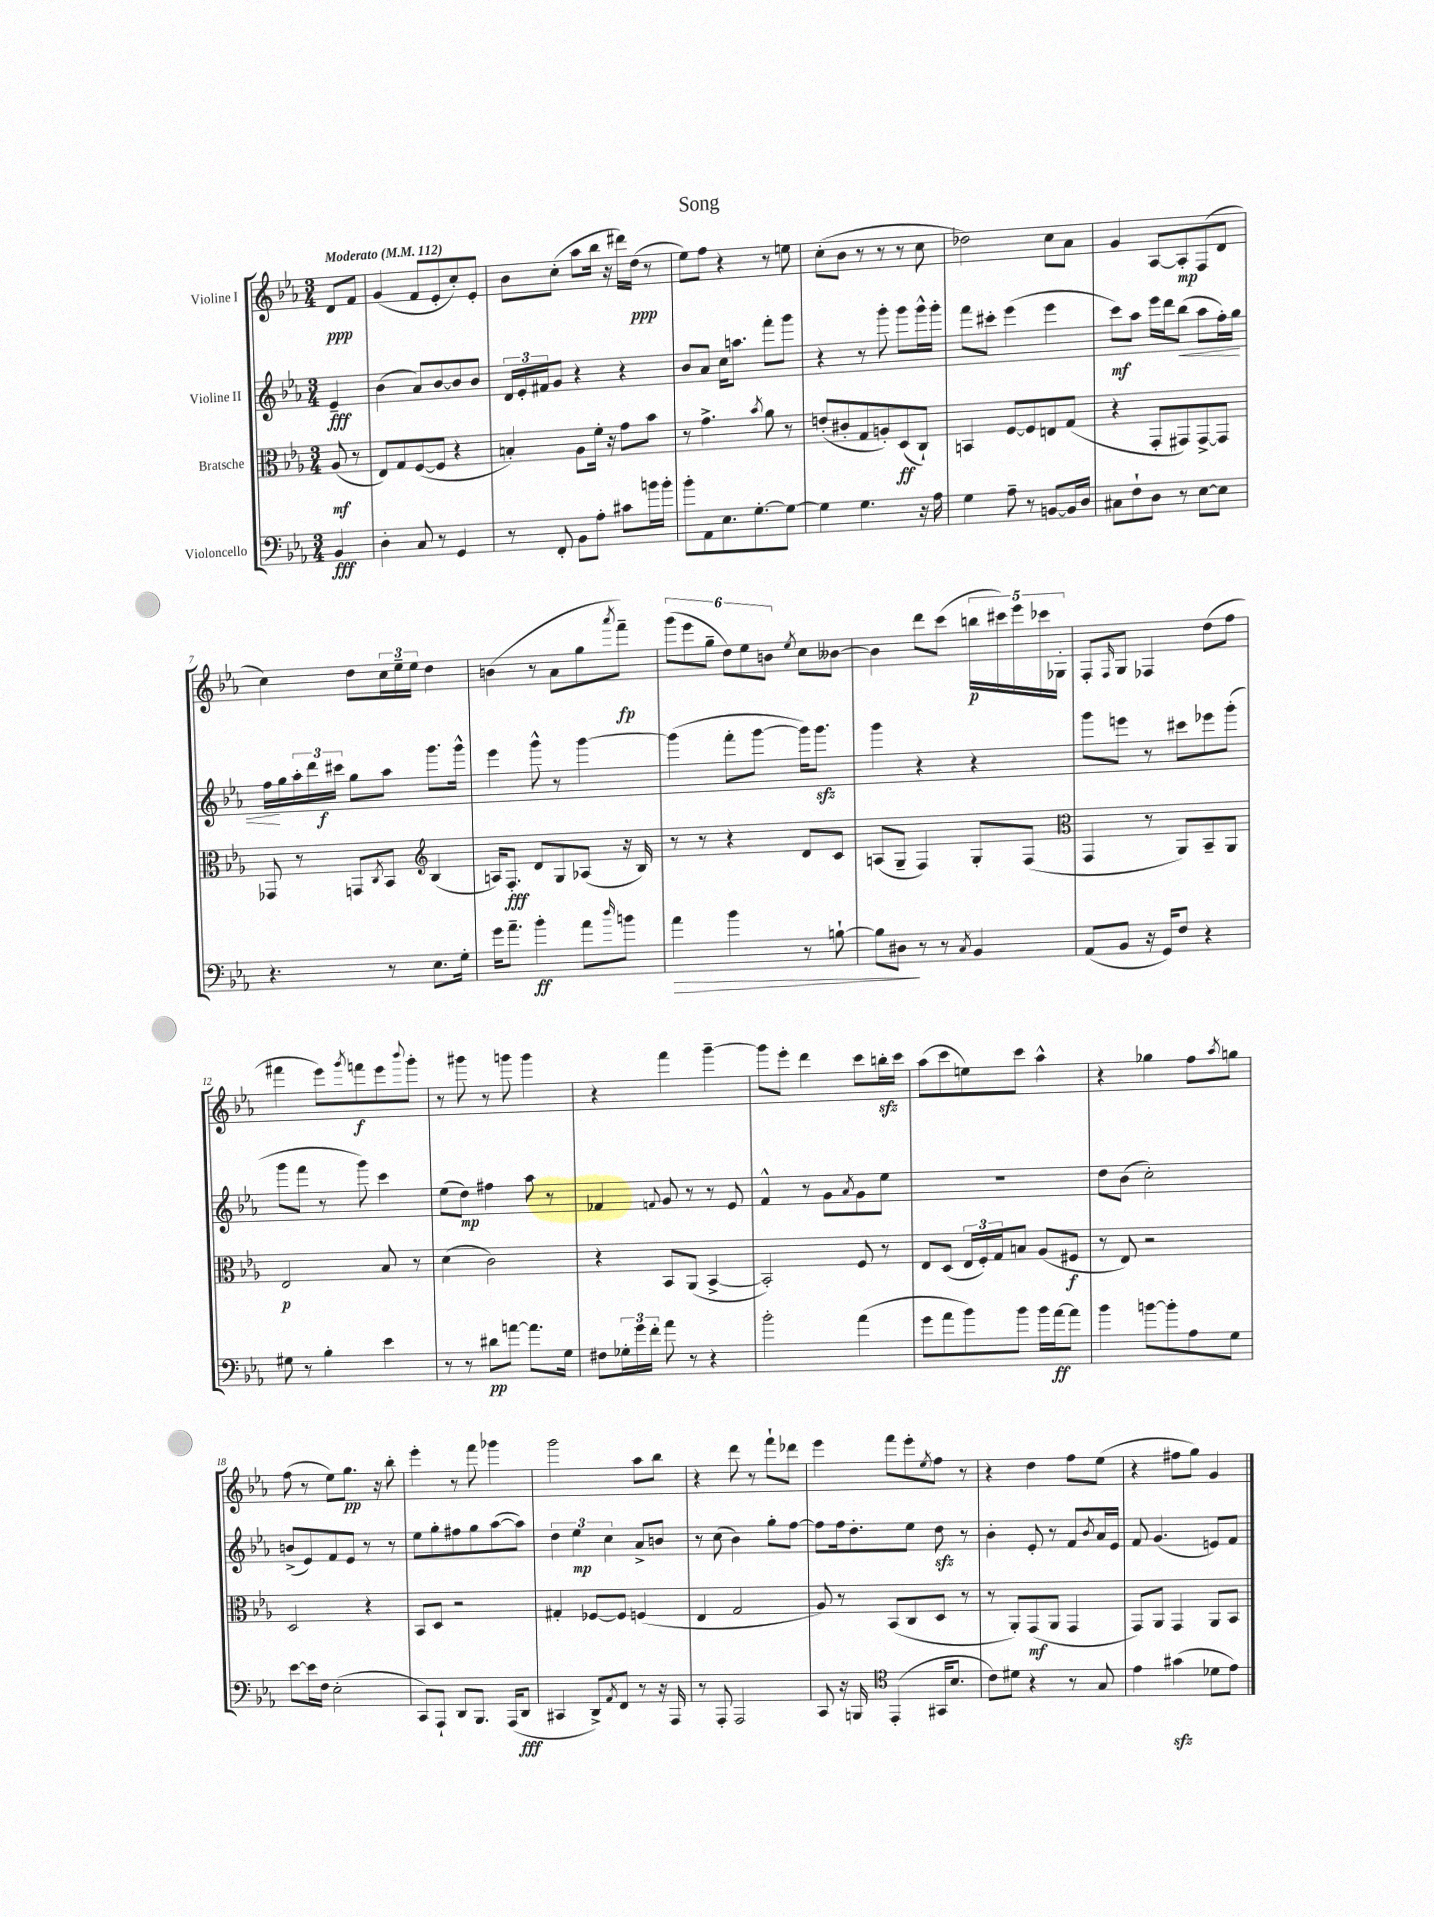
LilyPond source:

\header { title = "Song" }
<<
\new StaffGroup <<
\new Staff = "s0" \with { instrumentName = "Violine I" } {
    \clef treble \key ees \major \numericTimeSignature \time 3/4 \partial 4 \tempo "Moderato" 4 = 112
    d'8\ppp f'8 |
    g'4( f'8 ees'8-. c''8-.) ees'8-. |
    bes'8 c''8-.( aes''8 bes''16 r16 dis'''16) d''16\ppp( r8 |
    ees''8) f''8 r4 r8 e''8 |
    c''8-.( bes'8 r8 r8 r8 c''8 |
    des''2) c''8 aes'8 |
    g'4 aes8~ aes8-.\mp f8( d'8 |
    c''4) d''8 \tuplet 3/2 { c''16 ees''16-- ees''16 } d''4 |
    b'4( r8 aes'8 g''8 \acciaccatura { aes'''8 } f'''8--\fp) |
    \tuplet 6/4 { g'''8( ees'''8 g''8-- d''8) ees''8 b'8 } \acciaccatura { ees''8 } c''8 beses'8~ |
    beses'4 d'''8 c'''8( \tuplet 5/4 { b''16\p cis'''16) ees'''16 ces'''16 ges16-. } |
    f8-. \grace { f16 } g8 fes4 d''8( f''8 |
    fis'''4 ees'''8) \acciaccatura { g'''8 } f'''8\f ees'''8 \appoggiatura { bes'''8 } g'''8-. |
    r8 gis'''8 r8 g'''8 g'''4 |
    r4 f'''4 g'''4~-- |
    g'''8 ees'''8-. d'''4 c'''8 b''16-.\sfz c'''16 |
    aes''8( c'''8 e''8) c'''8 aes''4-^ |
    r4 ges''4 f''8 \acciaccatura { aes''8 } g''8 |
    f''8( r8 ees''8) g''8.\pp r16 bes''8-. |
    ees'''4-. r8 f'''8 ges'''4 |
    g'''2 aes''8 bes''8 |
    r4 d'''8 r8 f'''8-! des'''8 |
    ees'''4 f'''8 ees'''8-. \acciaccatura { ees''8 } f''8 r8 |
    r4 d''4 f''8 ees''8( |
    r4 fis''8 g''8) g'4 \bar "|." |
}
\new Staff = "s1" \with { instrumentName = "Violine II" } {
    \clef treble \key ees \major \numericTimeSignature \time 3/4 \partial 4
    ees'4--\fff |
    bes'4( aes'8) bes'8~ bes'8 bes'8 |
    \tuplet 3/2 { d'16 ees'16-. fis'16 } g'8 r4 r4 |
    bes'8 aes'8 c''16 a''8. f'''8-. g'''8 |
    r4 r8 g'''8-. g'''8 g'''16-^ g'''16-. |
    f'''8 cis'''8-. ees'''4( ees'''4 |
    c'''8\mf) aes''8 ees'''16 d'''16 bes''8\<( aes''8 f''16-.) g''16 |
    f''16\! g''16 \tuplet 3/2 { aes''16-. d'''16 cis'''16\f } g''8 aes''8 g'''8. g'''16-^ |
    ees'''4 g'''8-^ r8 g'''4~ |
    g'''4( f'''8-. g'''8~ g'''16) g'''8.\sfz |
    g'''4 r4 r4 |
    g'''8 e'''8 r8 cis'''8 ees'''8 g'''8-.( |
    g'''8 f'''8 r8 g'''8) c'''4 |
    ees''8( d''8\mp) fis''4 aes''8 r8 |
    fes'4 \appoggiatura { f'8 } g'8 r8 r8 ees'8 |
    f'4-^ r8 g'8 \acciaccatura { aes'8 } g'8 ees''8 |
    R2. |
    d''8 bes'8( c''2-.) |
    b'8->( ees'8) f'8 ees'8 r8 r8 |
    ees''8 g''8-. fis''8 g''8 aes''8~( aes''8) |
    \tuplet 3/2 { d''4 ees''4\mp c''4 } aes'8-> b'8 |
    r8 c''8( bes'4) g''8-. f''8~ |
    f''8 f''16 d''8.-. ees''8 d''8\sfz r8 |
    bes'4-. ees'8-. r8 f'8 \acciaccatura { bes'8 } aes'16 ees'16 |
    f'8 g'4.( e'8) f'8 \bar "|." |
}
\new Staff = "s2" \with { instrumentName = "Bratsche" } {
    \clef alto \key ees \major \numericTimeSignature \time 3/4 \partial 4
    aes8\mf( r8 |
    ees8) g8 f8~( f8 r4 |
    b4-.) aes8 f'16-. r16 g'8 bes'8 |
    r8 g'4.-> \acciaccatura { bes'8 } aes'8 r8 |
    e'8-.( cis'8-. g8 a8-.) d8\ff( c8-!) |
    b,4 f8~ f8 e8 g8( |
    r4 g,8-. gis,8) gis,8~-> gis,8 |
    ges,8 r8 g,8 \acciaccatura { c8 } bes,8 \clef treble bes4( |
    a16) f8.-.\fff d'8 g8 aes8( r16 bes16) |
    r8 r8 r4 d'8 c'8 |
    a8( g8-- f4) g8-. f8( |
    \clef alto g,4 r8 aes,8) bes,8-- aes,8 |
    ees2\p bes8 r8 |
    d'4( c'2) |
    r4 bes,8 aes,8( bes,4~-> |
    bes,2-.) f8 r8 |
    ees8 d8( \tuplet 3/2 { ees16 f16-.) g16 } b8 aes8( fis8\f |
    r8 ees8) r2 |
    d2 r4 |
    bes,8 d8 r2 |
    gis4-. fes8~ fes8 f4( |
    ees4 g2 |
    aes8) r8 bes,8( c8 d8 r8 |
    r8 aes,8-.) g,8\mf( aes,8 g,4 |
    g,8) aes,8 g,4 aes,8 bes,8 \bar "|." |
}
\new Staff = "s3" \with { instrumentName = "Violoncello" } {
    \clef bass \key ees \major \numericTimeSignature \time 3/4 \partial 4
    bes,4\fff |
    d4-. c8 r8 g,4 |
    r8 f,8-. bes,8 aes8-. cis'8 b'16 b'16-. |
    bes'8-. aes,8 ees8. g8.~-. g8~ |
    g4 g4. r16 aes16 |
    g4 aes8-- r8 b,8~ b,16 d16 |
    cis8 f8-! d8 r8 ees8~ ees8 |
    r4. r8 ees8. g16-. |
    g'16 aes'8.-- bes'4-.\ff aes'8 \grace { d''16 } b'8 |
    aes'4\> bes'4 r8 b8~-! |
    b8 dis8\! r8 r8 \acciaccatura { c8 } bes,4 |
    aes,8( bes,8 r16 g,16) f8 r4 |
    gis8 r8 bes4-. ees'4 |
    r8 r8 dis'8\pp a'8~ a'8. g16 |
    fis8 \tuplet 3/2 { ges16-. g'16 f'16-. } aes'8 r8 r4 |
    bes'2-. aes'4( |
    g'8 aes'8 bes'8) bes'8 bes'16 aes'16~\ff aes'8 |
    bes'4 b'8~ b'8-. aes8 g8 |
    ees'8~ ees'16 f16 ees2-.( |
    c,8) aes,,8-! d,8 bes,,8. aes,,16( d,8\fff |
    cis,4 d,8->) \acciaccatura { aes,8 } f,8 r8 r16 aes,,16 |
    r8 aes,,8-. aes,,2 |
    c,8 r16 b,,16 \clef tenor ees,4-.( gis,16 bes8. |
    c'8) dis'8 r4 r8 g8 |
    ees'4 gis'4\sfz( des'8 ees'8) \bar "|." |
}
>>
>>
